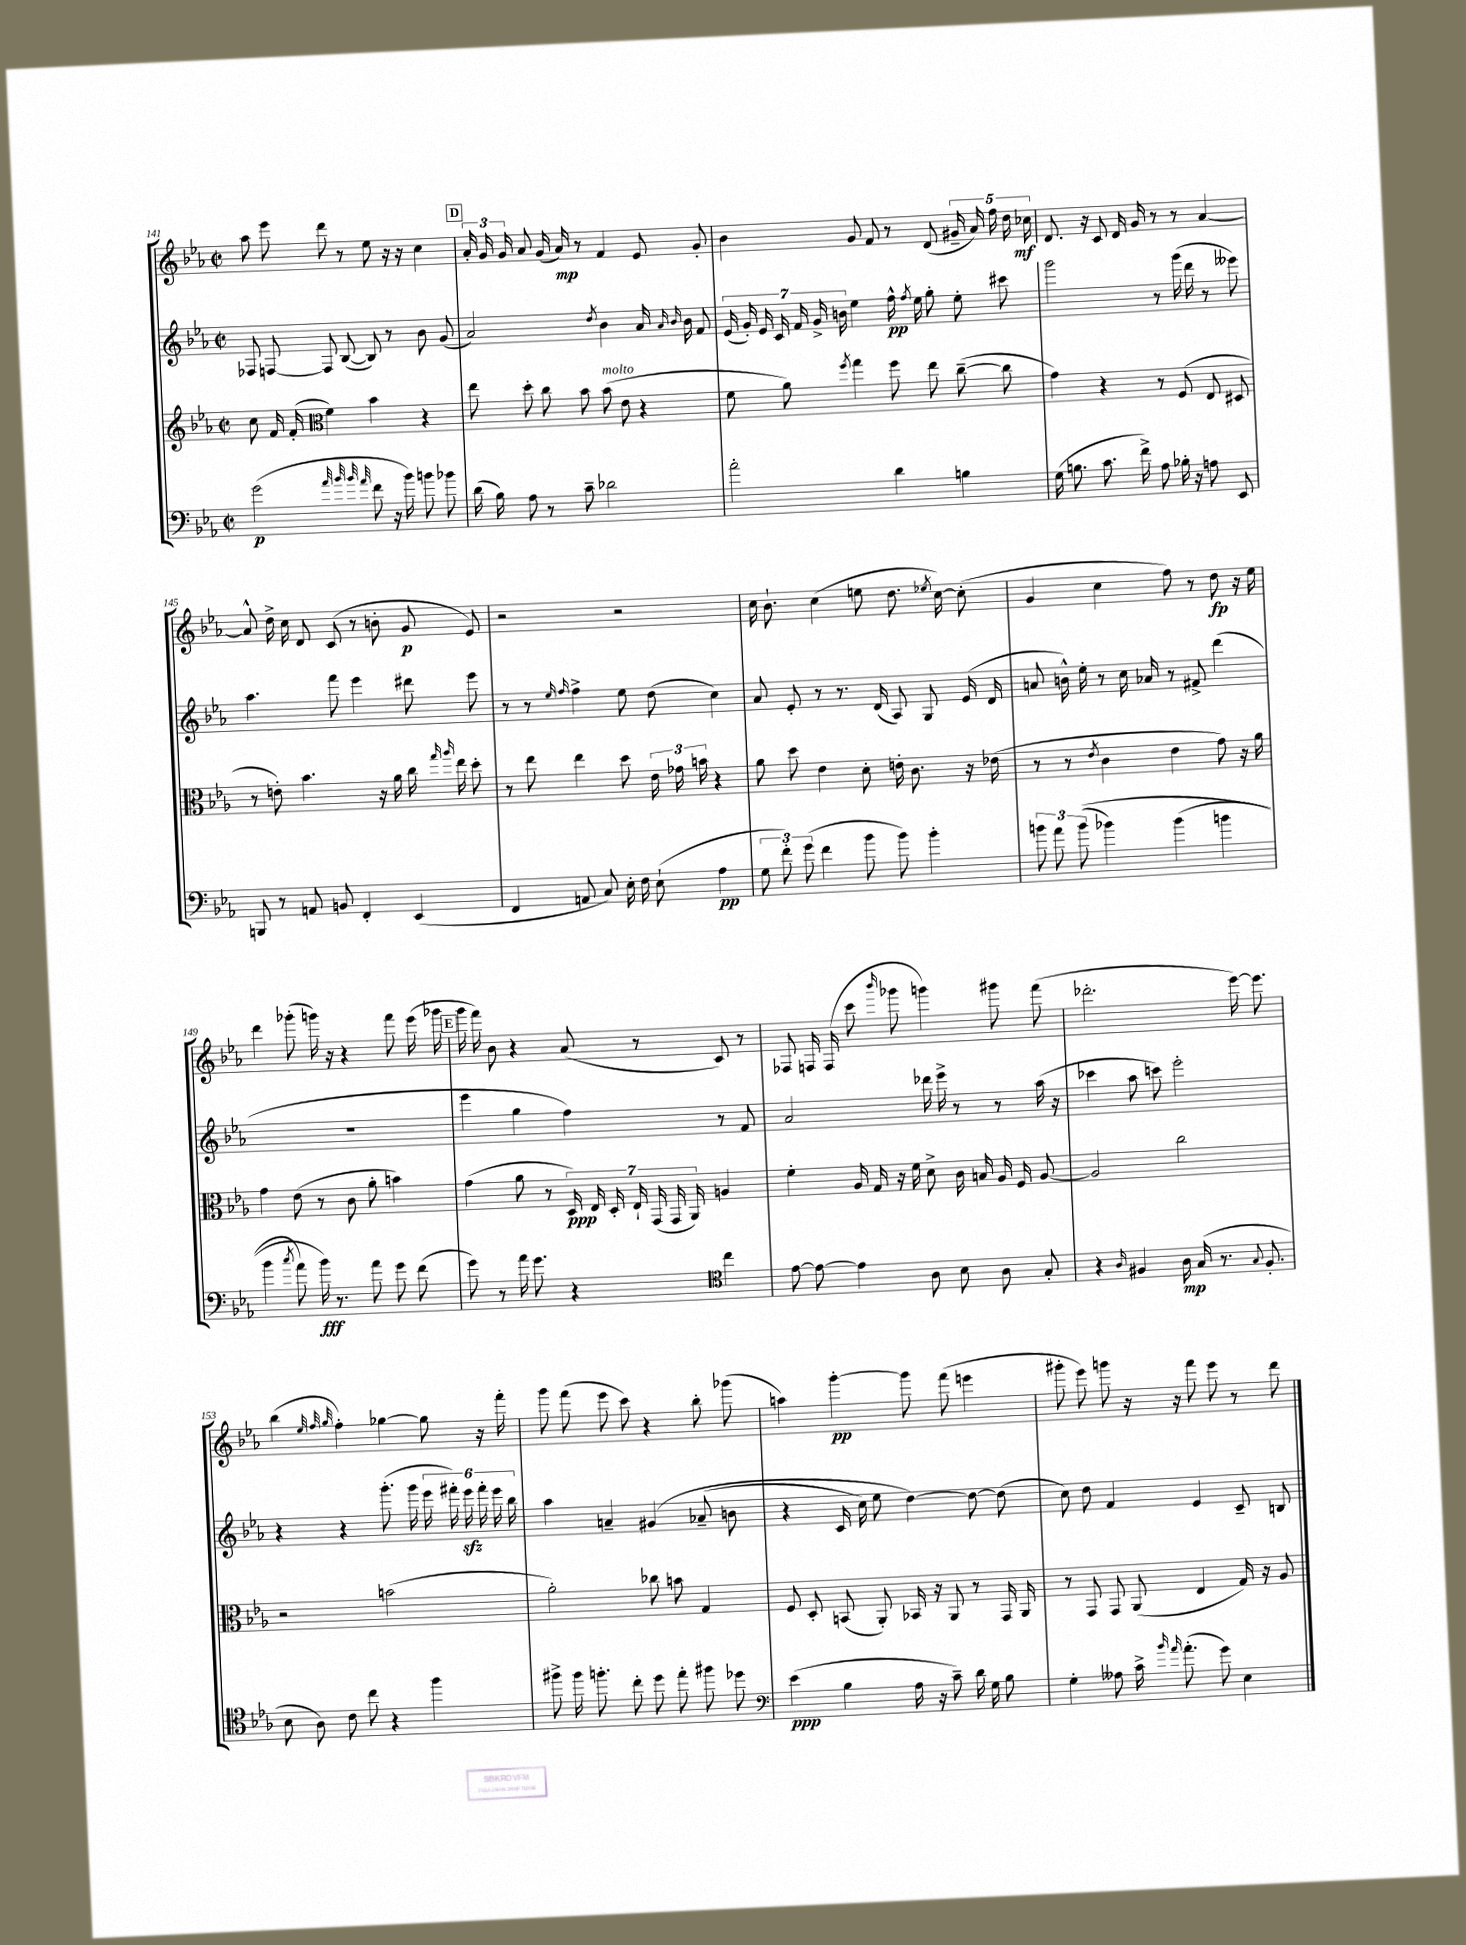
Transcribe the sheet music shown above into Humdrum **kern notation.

**kern	**kern	**kern	**kern
*staff4	*staff3	*staff2	*staff1
*clefF4	*clefG2	*clefG2	*clefG2
*k[b-e-a-]	*k[b-e-a-]	*k[b-e-a-]	*k[b-e-a-]
*M2/2	*M2/2	*M2/2	*M2/2
*met(c|)	*met(c|)	*met(c|)	*met(c|)
(2g	8cc	8F-	8aa-
.	16f	[8F	8eee-
.	(16f'	.	.
*	*clefC3	*	*
.	4f)	8F]	8ddd
.	.	([8B-	8r
32qqa-	.	.	.
32qqb-	.	.	.
32qqb-	.	.	.
32qqa-	.	.	.
8f	4b-	8B-])	8ee-
16r	.	8r	16r
16b-)	.	.	16r
8b	4r	8b-	4cc
8b-	.	(8g	.
=	=	=	=
(16d	8ee-	2a-)	24a-'
.	.	.	24g
16B-)	.	.	.
.	.	.	24g
8A-	8dd'	.	8a-
8r	8cc	.	(16g
.	.	.	16a-)
8c~	8b-	.	8r
.	.	8qdd	.
2d-	(8b-	4b-	4f
.	8e-	.	.
.	4r	16a-	8e-
.	.	16qqa-	.
.	.	16qqb-	.
.	.	16b-	.
.	.	8f	8g'
=	=	=	=
2a-'	8f	(28e-	4b-
.	.	28g')	.
.	.	28e-	.
.	.	28c	.
.	8a-)	.	.
.	.	28f	.
.	.	28g^	.
.	.	28b	.
.	8qff	.	.
.	4gg	4ee-	8g
.	.	.	8f
4d	8ff	16ff^^	8r
.	.	8qff	.
.	.	16ee-	.
.	8ee-	8gg'	(8d
4B	([8cc~	8ee-'	20g#~
.	.	.	20a-)
.	.	.	20ff
.	8cc]	8ccc#	.
.	.	.	20dd
.	.	.	20cc-
=	=	=	=
(16G	4g)	2ggg	8.d
8.B	.	.	.
.	.	.	16r
8.c	4r	.	8c
.	.	.	16d
16f^)	.	.	16g
8A-	8r	8r	8r
16B-'	(8F	(16ggg	8r
16r	.	16ddd	.
8A	8E-	8r	[4a-
8EE-	8D#	8eee--)	.
=	=	=	=
8BBB	8r	4.aa-	8a-^^]
8r	8e')	.	16dd^
.	.	.	16cc
8AA	4.b-	.	8d
8BB	.	8fff	(8c
4FF'	.	4eee-	8r
.	16r	.	8b'
.	16a-	.	.
(4EE-	16cc	8ddd#	8g
.	16qqgg	.	.
.	16qqaa-	.	.
.	16ee-	.	.
.	8dd'	8eee-	8e-)
=	=	=	=
4FF	8r	8r	2r
.	8ee-	8r	.
.	.	16qqee-	.
.	.	16qqff	.
8AA	4ee-	4ff^	.
8C)	.	.	.
16E-'	8dd	8ee-	2r
16F	.	.	.
(8E-`	24e-	(8dd	.
.	24g-	.	.
.	24b	.	.
4A-	4r	4cc)	.
=	=	=	=
12G	8a-	8a-	16cc
.	.	.	8.b-`
12f')	.	.	.
.	8dd	8e-'	.
(12g	.	.	.
4f	4e-	8r	(4cc
.	.	8.r	.
8b-	8d'	.	8ee
.	.	(16d	.
8b-)	16e'	8A-)	8.dd
.	8.c	.	.
4b-'	.	8G	.
.	.	.	8qee-
.	.	.	[16cc)
.	16r	(16e-	(8cc']
.	(16e-	16d	.
=	=	=	=
12b	8r	8a	4g
12a-	.	.	.
.	8r	16b^^)	.
&((12b	.	.	.
.	.	16ee-'	.
.	8qe-	.	.
4b-)	4c	8r	4cc
.	.	16cc	.
.	.	16a-	.
(4b-	4e-	8r	8ff)
.	.	8f#^	8r
4b	8g)	(4ddd	8dd
.	16r	.	16r
.	16a-	.	16ee-
=	=	=	=
4b-	4g	1r	4ddd
8qcc	.	.	.
8a-)	(8e-	.	(8ggg-'
16b-&)	8r	.	16ggg)
8.r	.	.	16r
.	8c	.	4r
8a-	8a-'	.	.
8g	4b)	.	8fff
(8f	.	.	(16eee-
.	.	.	16ggg-
=	=	=	=
8g)	(4g	4eee-	16ggg
.	.	.	16fff)
8r	.	.	8b-
16a-	8a-	4gg	4r
8.g	.	.	.
.	8r	.	.
4r	28D)	4ff)	(8a-
.	28E-	.	.
.	28D'	.	.
.	28E-`	.	.
.	.	.	8r
.	(28GG	.	.
.	28GG	.	.
.	28AA-)	.	.
*clefC4	*	*	*
4cc	4A	8r	8c)
.	.	8f	8r
=	=	=	=
[8e-	4f'	2a-	8F-
8e-_	.	.	16F
.	.	.	(16F
4e-]	16A-	.	8ccc
.	16G	.	.
.	.	.	16qqbbb-
.	16r	.	8ggg-
.	16f	.	.
8A-	8d^	16ddd-	4ggg)
.	.	16eee-^	.
8B-	16c	8r	.
.	16B	.	.
8A-	16A-	8r	8ggg#
.	16F	.	.
8G'	[8A-	(16aa-	(8fff
.	.	16r	.
=	=	=	=
4r	2A-]	4ccc-	2.ddd-'
16qqA-	.	.	.
4F#	.	8aa-	.
.	.	8ccc)	.
16A-	2cc	2eee-'	.
(16G	.	.	.
8.r	.	.	.
.	.	.	[16eee-)
8qqG	.	.	.
8.F#'	.	.	8.eee-]
=	=	=	=
8B-	2r	4r	(4bb-
8A-)	.	.	.
.	.	.	32qqee-
.	.	.	32qqff
.	.	.	32qqgg
8c	.	4r	4ff')
8cc	.	.	.
4r	(2b	(8.ggg'	[4gg-
.	.	16ggg	.
4ff	.	24eee-	8gg-]
.	.	24fff#')	.
.	.	24eee-	.
.	.	24fff#'	16r
.	.	24eee-	.
.	.	.	16fff'
.	.	24bb-	.
=	=	=	=
8ff#^	2a-')	4aa-	8ggg
16ff#	.	.	(8fff
8.ff'	.	.	.
.	.	4a~	8eee-
8cc'	.	.	8ccc)
8dd	8cc-	&(4g#	4r
8ee-'	8b	.	.
8ff#	4G	(8a-~	8bb-'
8dd-	.	8b	(8ggg-
=	=	=	=
*clefF4	*	*	*
(4e-	8F	4r	4aa)
.	8D'	.	.
4B-	(8BB	16c	[4ggg'
.	.	16cc)	.
.	8AA-')	8ee-	.
16A-	16BB-	[4dd&)	8ggg]
16r	16r	.	.
8c~)	8AA-	.	(8fff
16d	8r	8dd_	4eee
16G	.	.	.
8B-	16GG	(8dd]	.
.	16AA-	.	.
=	=	=	=
4G'	8r	8cc)	8ggg#'
.	8GG	8dd	8eee-)
8A--	8GG	4f	8ggg
16c^	(8AA-	.	16r
16qqb-	.	.	.
16qqa-	.	.	.
(8.a-'	.	.	16r
.	4E-	4e-	8fff
8g)	.	.	8eee-
4E-	16G)	8c~	8r
.	16r	.	.
.	8A-	8B	8ddd
==	==	==	==
*-	*-	*-	*-
